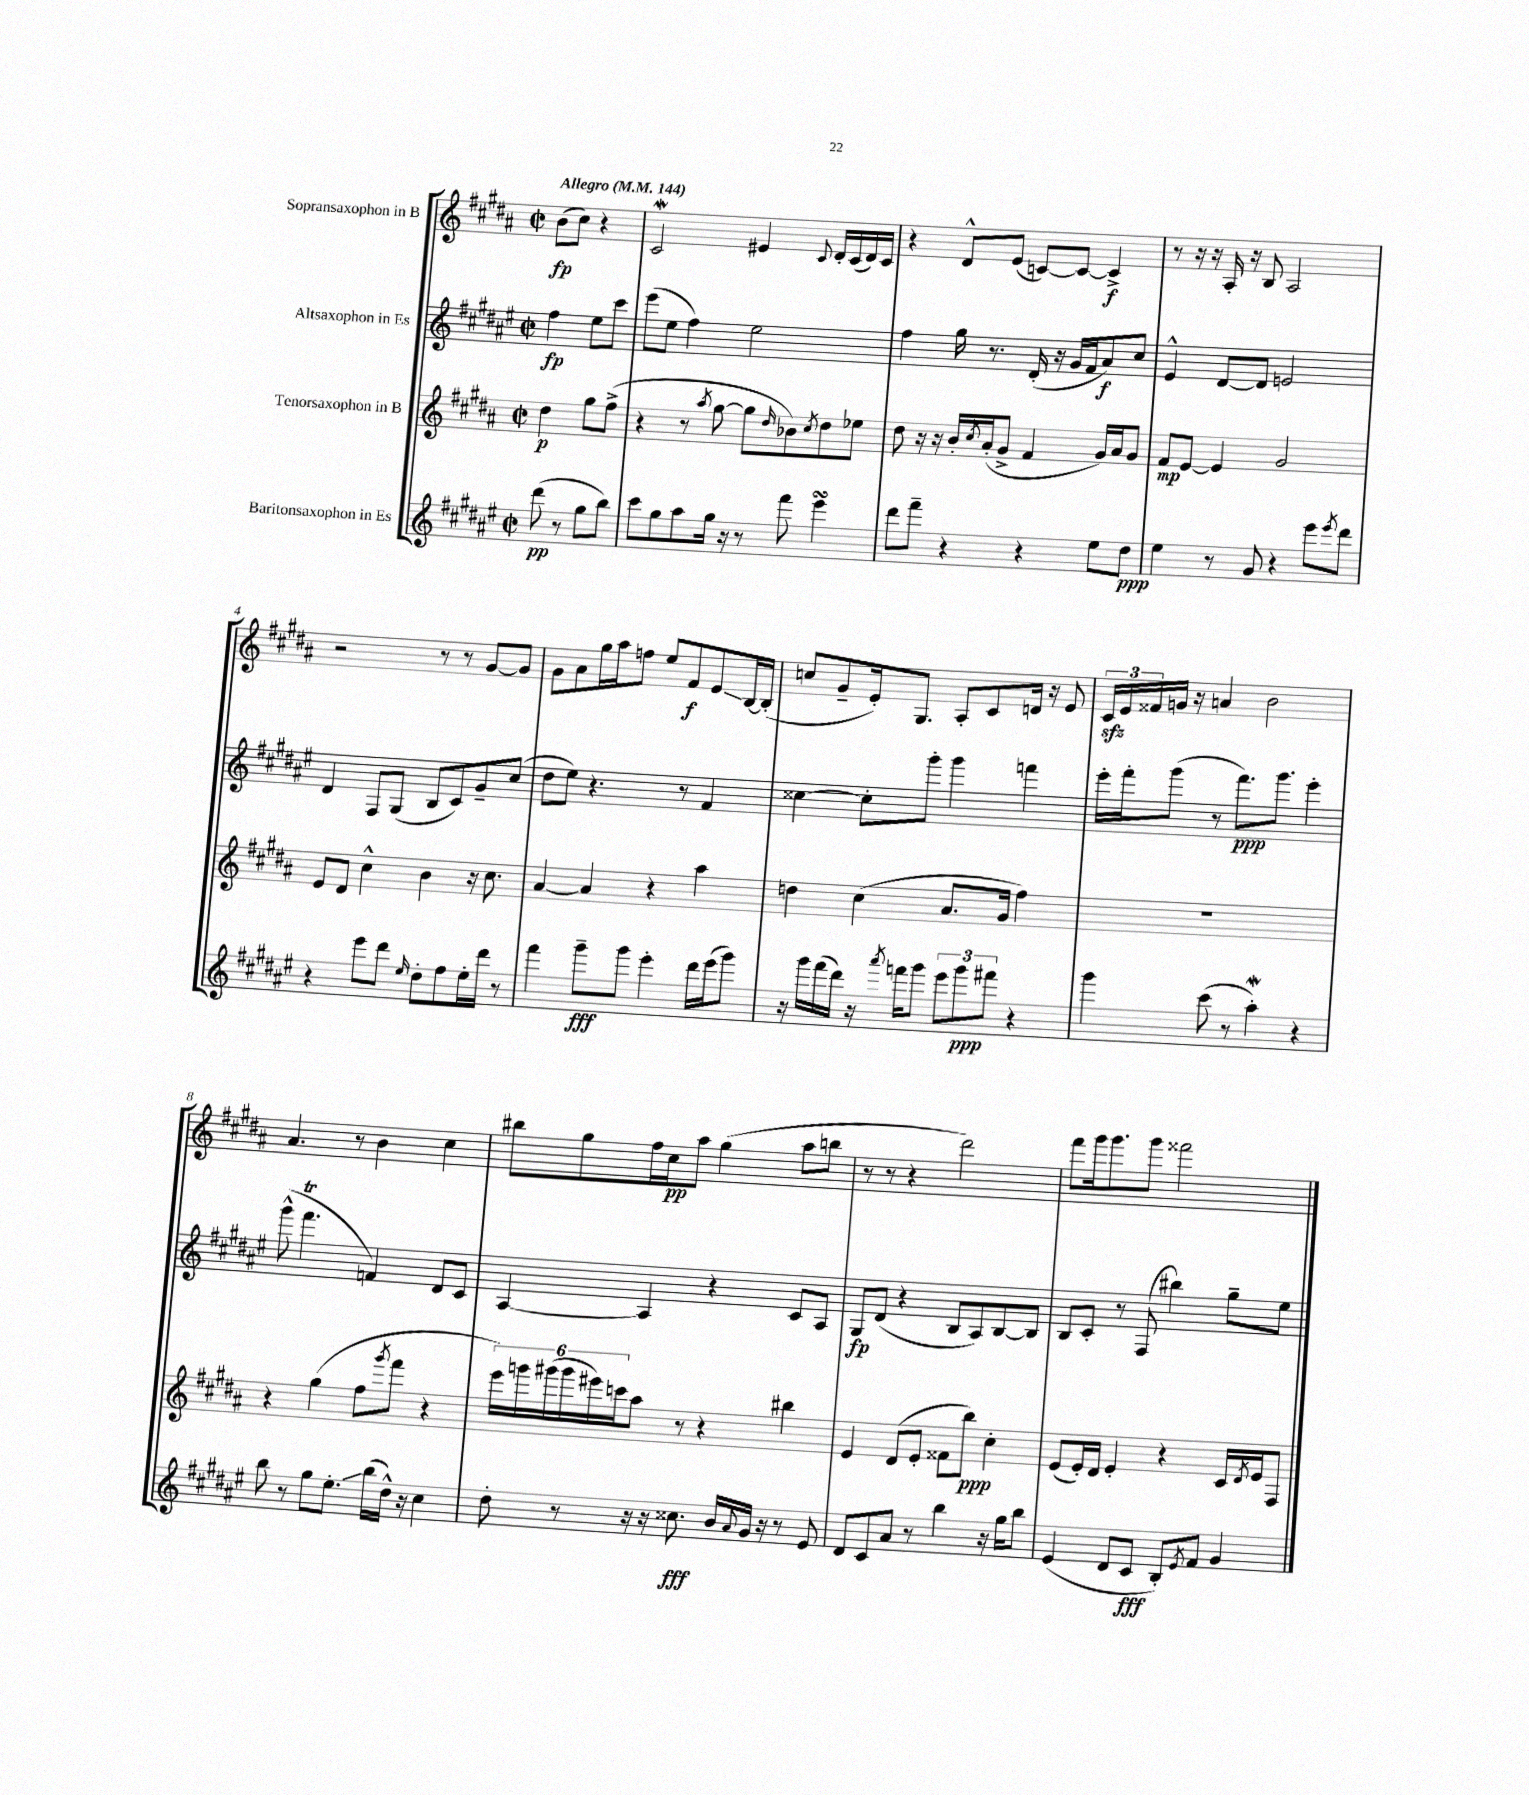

**kern	**kern	**kern	**kern
*staff4	*staff3	*staff2	*staff1
*clefG2	*clefG2	*clefG2	*clefG2
*k[f#c#g#d#a#e#]	*k[f#c#g#d#a#]	*k[f#c#g#d#a#e#]	*k[f#c#g#d#a#]
*M2/2	*M2/2	*M2/2	*M2/2
*met(c|)	*met(c|)	*met(c|)	*met(c|)
*MM144	*MM144	*MM144	*MM144
(8ddd#\	4dd#\	4ff#\	(8b\L
8r	.	.	8cc#\J)
8gg#\L	8gg#\L	8ee#\L	4r
8bb\J)	(8ff#^\J	8ccc#\J	.
=	=	=	=
8ccc#\L	4r	(8eee#\L	2c#/
8gg#\	.	8ee#\J	.
8aa#\	8r	4ff#\)	.
.	8qaa#/	.	.
16gg#\Jk	[8gg#\	.	.
16r	.	.	.
8r	8gg#\]L	2ee#\	4e#/
.	16qqdd#/	.	.
8fff#\	8b-\)	.	.
.	8qcc#/	.	8qqc#/
4eee#\	8dd#\	.	16d#'/LL
.	.	.	(16c#/
.	8ee-\J	.	16d#/)
.	.	.	16c#/JJ
=	=	=	=
8ddd#\L	8dd#\	4ff#\	4r
8fff#~\J	16r	.	.
.	16r	.	.
4r	16b'/LL	16gg#\	8d#^^/L
.	8qcc#/	.	.
.	(16a#'/J	8.r	.
.	8g#^/J	.	(8e/J
4r	4f#/	(16d#'/	[8c/L)
.	.	16r	.
.	.	16g#/LL	8c/_J
.	.	16f#/J	.
8ee#\L	16g#/LL)	8a#/)	4c^/]
.	16a#/J	.	.
8dd#\J	8g#/J	8cc#/J	.
=	=	=	=
4ee#\	8f#/L	4e#^^/	8r
.	[8e/J	.	16r
.	.	.	16r
8r	4e/]	[8d#/L	16A#'/
.	.	.	16r
8g#/	.	8d#/]J	8B/
4r	2g#/	2e/	2A#/
8eee#\L	.	.	.
8qeee#/	.	.	.
8ddd#\J	.	.	.
=	=	=	=
4r	8e/L	4d#/	2r
.	8d#/J	.	.
8eee#\L	4cc#^^\	8F#/L	.
8ddd#\J	.	(8G#/J	.
16qqee#/	.	.	.
8dd#'\L	4b\	8B/L	8r
8ff#\	.	8c#/)	8r
16ee#'\L	16r	8g#~/	[8g#/L
16ddd#\JJ	8.cc#\	.	.
8r	.	(8cc#/J	8g#/]J
=	=	=	=
4fff#\	[4a#/	8dd#\L	8g#\L
.	.	8ee#\J)	8a#\
8ggg#~\L	4a#/]	4.r	16gg#\L
.	.	.	16aa#\J
8ggg#\J	.	.	8ff\J
4eee#'\	4r	.	8ee/L
.	.	8r	8f#/
16ddd#\LL	4aa#\	4f#/	8e/
(16eee#\J	.	.	.
8ggg#\J)	.	.	[16B/L
.	.	.	(16B'/]JJ
=	=	=	=
16r	4dd\	[4cc##\	8cc/L
16ggg#\LL	.	.	.
(16fff#\	.	.	8g#~/
16ddd#\JJ)	.	.	.
16r	(4cc#\	8cc##'\]L	16e'/k)
8qaaa#/	.	.	.
16fff\LK	.	.	8.G#/J
8ggg#\J	.	8ggg#'\J	.
12eee#\L	8.a#/L	4ggg#\	8A#'/L
12ggg#\	.	.	.
.	.	.	8c#/
12fff#\J	.	.	.
.	16g#/Jk	.	.
4r	4ff#\)	4fff\	16d/Jk
.	.	.	16r
.	.	.	8e/
=	=	=	=
4ggg#\	1r	16eee#'\LL	24c#/LL
.	.	.	24e/
.	.	16fff#'\J	.
.	.	.	24f##/
.	.	(8ggg#\J	16g/JJ
.	.	.	16r
(8ccc#\	.	8r	4a/
8r	.	8.fff#\L)	.
4aa#'\)	.	.	2b\
.	.	8.ggg#\J	.
4r	.	4eee#'\	.
=	=	=	=
8bb\	4r	(8ggg#^^\	4.a#/
8r	.	4.fff#\	.
8gg#\L	(4gg#\	.	.
8.ee#'\J	.	.	8r
.	8ff#\L	4f/)	4b\
(16bb\LL	.	.	.
.	8qggg#/	.	.
16dd#^^\JJ)	8fff#\J	.	.
16r	.	.	.
4cc#\	4r	8d#/L	4cc#\
.	.	8c#/J	.
=	=	=	=
8dd#'\	24eee\LL)	[4A#/	8bb#\L
.	24ggg\	.	.
.	(24ggg#\	.	.
8r	24ggg#\	.	8gg#\
.	24eee#\)	.	.
.	24ccc\J	.	.
16r	8aa#\J	4A#/]	16ff#\L
16r	.	.	16cc#\J
8.cc##\	8r	.	8aa#\J
.	4r	4r	(4gg#\
16b/LL	.	.	.
8qqa#/	.	.	.
16g#/JJ	.	.	.
16r	.	.	.
8r	4bb#\	8c#/L	8aa#\L
8e#/	.	8A#/J	8bb\J
=	=	=	=
8d#/L	4e/	8G#/L	8r
8c#/	.	(8d#/J	8r
8a#/J	(8d#/L	4r	4r
8r	8e'/J	.	.
4bb\	8f##\L	8B/L	2ddd#\)
.	8bb\J)	8A#/)	.
16r	4cc#'\	[8B/	.
16gg#\LK	.	.	.
8bb\J	.	8B/]J	.
=	=	=	=
(4e#/	(8e/L	8B/L	8fff#\L
.	16e'/L)	8c#'/J	16ggg#\k
.	16d#/JJ	.	8.ggg#\
8d#/L	4e'/	8r	.
8c#/J	.	(8F#/	8ggg#\J
8B'/L)	4r	4bb#\)	2fff##\
8qe#/	.	.	.
8f#/J	.	.	.
4g#/	16c#/LL	8gg#~\L	.
.	8qd#/	.	.
.	16e/J	.	.
.	8F#/J	8ee#\J	.
==	==	==	==
*-	*-	*-	*-
